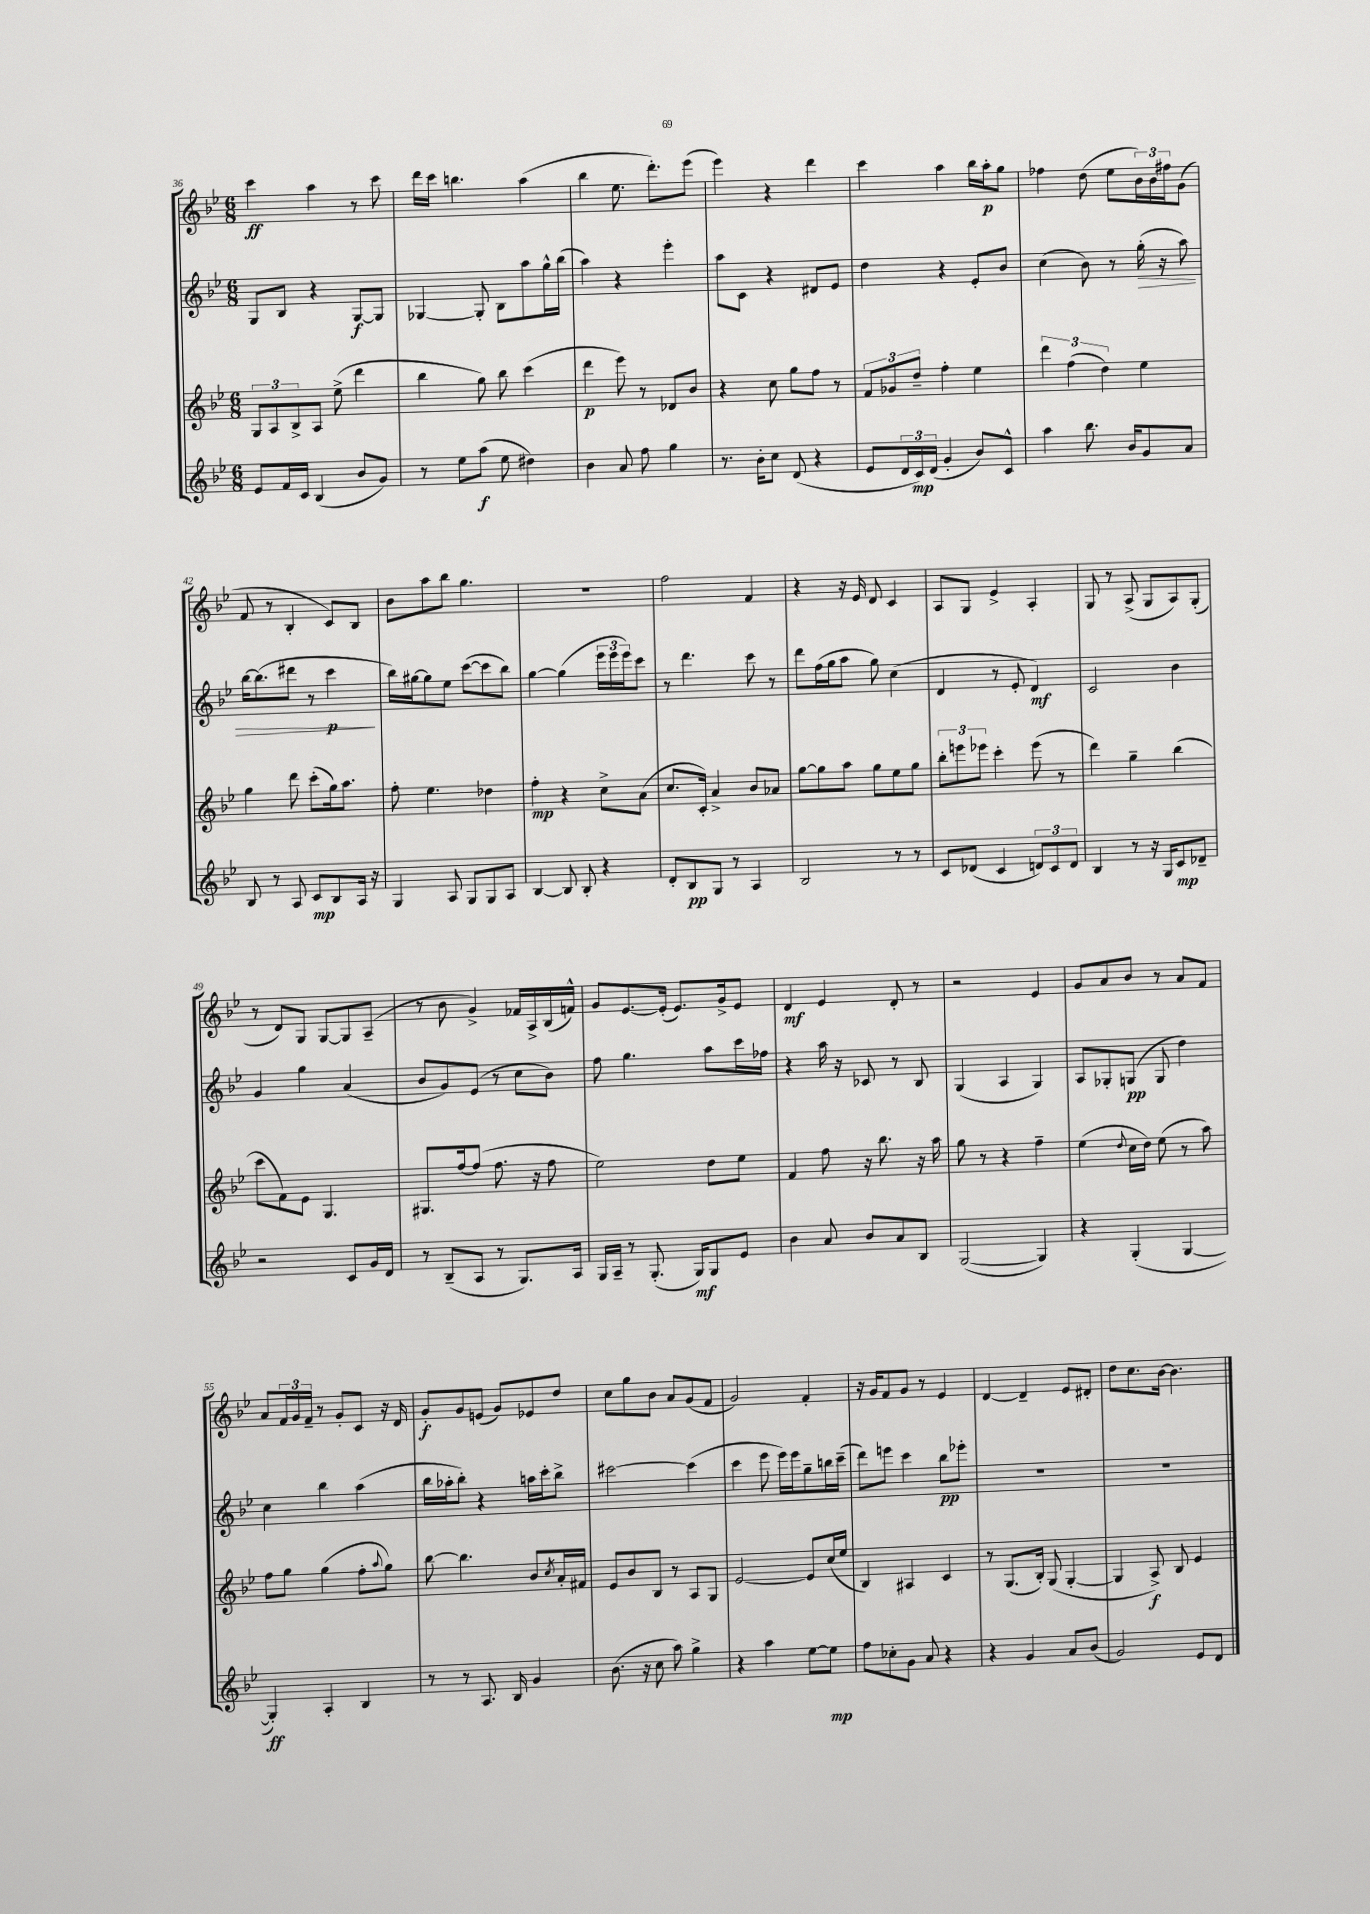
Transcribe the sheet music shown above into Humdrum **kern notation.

**kern	**kern	**kern	**kern
*staff4	*staff3	*staff2	*staff1
*clefG2	*clefG2	*clefG2	*clefG2
*k[b-e-]	*k[b-e-]	*k[b-e-]	*k[b-e-]
*M6/8	*M6/8	*M6/8	*M6/8
8e-	12G	8G	4ccc
.	12A	.	.
16f	.	8B-	.
.	12B-^	.	.
16c	.	.	.
(4B-	8A	4r	4aa
.	(8ee-^	.	.
8b-	4ddd	[8G	8r
8g)	.	8G]	8ccc
=	=	=	=
8r	4bb-	[4G-	16ddd
.	.	.	16ccc
8ee-	.	.	4.bb
(8aa	8gg)	8G-']	.
8ee-	8bb-	8B-	.
4dd#)	(4ccc	8aa	(4aa
.	.	16gg^^	.
.	.	(16bb-	.
=	=	=	=
4b-	4ddd	4aa)	4bb-
8a	8eee-)	4r	8.ee-
8ff	8r	.	.
.	.	.	8.ddd')
4gg	8d-	4eee-'	.
.	8b-	.	(8eee-
=	=	=	=
8.r	4r	8aa	4eee-)
.	.	8c	.
16b-'	.	.	.
8cc	8cc	4r	4r
(8d	8gg	.	.
4r	8ff	8d#	4ddd
.	8r	8e-	.
=	=	=	=
8e-	12f	4dd	4ccc
.	12g-	.	.
24d	.	.	.
24c)	12dd~	.	.
(24d	.	.	.
4g'	4ff'	4r	4aa
8b-)	4ee-	8e-'	16bb-
.	.	.	16aa'
8c^^	.	8b-	8gg
=	=	=	=
4aa	6ddd	(4cc	4ff-
.	(6ff	.	.
8.bb-	.	8b-)	(8dd
.	6dd)	.	.
.	.	8r	8ee-
16b-	.	.	.
8g	4ee-	(16gg'	24b-)
.	.	.	24b-
.	.	16r	.
.	.	.	24ff#
8a	.	8aa)	(8g
=	=	=	=
8B-	4gg	[16bb-	8f
.	.	(8.bb-]	.
8r	.	.	8r
8A	8ddd	8ddd#	4B-'
8c	(8ccc'	8r	.
8B-	16gg)	4ccc	8c)
.	8.aa	.	.
16A	.	.	8B-
16r	.	.	.
=	=	=	=
4G	8ff'	16bb-)	8b-
.	.	[16gg#	.
.	4.ee-	8gg#]	8aa
8A	.	8ee-	8bb-
8G	.	([8ccc	4.gg
8G	4dd-	8ccc]	.
8A	.	8bb-)	.
=	=	=	=
[4B-	4ff'	[4gg	2.r
8B-]	4r	(4gg]	.
8B-'	.	.	.
4r	8cc^	24eee-	.
.	.	24eee-	.
.	.	24eee-)	.
.	(8a	8ccc	.
=	=	=	=
8d'	8.cc	8r	2ff
8B-	.	4.ddd	.
.	16c')	.	.
8G	4a^	.	.
8r	.	.	.
4A	8b-	8ccc	4f
.	8a-	8r	.
=	=	=	=
2B-	[8gg	8ddd	4r
.	8gg]	(16ff	.
.	.	16gg	.
.	8aa	8aa	16r
.	.	.	16e-
.	8gg	8gg)	8d
8r	8ee-	(4cc	4c
8r	8gg	.	.
=	=	=	=
8c	12bb-'	4d	8A
.	12eee	.	.
(8d-	.	.	8G
.	12eee-	.	.
4c	4ccc'	8r	4e-^
.	.	8e-'	.
12d)	(8eee-	4d)	4A'
12c	.	.	.
.	8r	.	.
12d	.	.	.
=	=	=	=
4B-	4ddd)	2c	8G
.	.	.	8r
8r	4gg~	.	(8A^
16r	.	.	8G
16G	.	.	.
8c	(4bb-	4b-	8A)
8d-~	.	.	(8G'
=	=	=	=
2r	8ccc	4g	8r
.	8f)	.	8d)
.	8e-	4gg	8G
.	4.G	.	[8G
8c	.	(4a	8G]
16g	.	.	(8A~
16d	.	.	.
=	=	=	=
8r	8.G#	8b-	8r
(8B-~	.	8g)	8b-
.	[16ff	.	.
8A	(8ff]	(8e-	4g^)
8r	8.ff	8r	.
8.G)	.	8cc	16f-
.	16r	.	16A^
.	8ff	8b-)	(16B-
16A	.	.	16f^^)
=	=	=	=
16G	2ee-)	8ff	8g
16A~	.	.	.
8r	.	4.gg	[8.e-
(8.G'	.	.	.
.	.	.	(16e-']
.	.	.	8.e-)
16G)	.	.	.
8G	8dd	8aa	.
.	.	.	16g^
8e-	8ee-	16ccc	8e-
.	.	16ff-	.
=	=	=	=
4b-	4f	4r	4d
8a	8ff	16aa	4e-
.	.	16r	.
8b-	16r	8c-	.
.	8.bb-	.	.
8a	.	8r	8d'
8B-	16r	8B-	8r
.	16aa	.	.
=	=	=	=
([2G	8gg	(4G	2r
.	8r	.	.
.	4r	4A	.
4G])	4ff~	4G)	4e-
=	=	=	=
4r	(4ee-	8A	8g
.	.	8G-'	8a
.	8qqdd	.	.
(4G'	16cc	(8G	8b-
.	16dd)	.	.
.	(8ee-	8G	8r
[4G	8r	4dd)	8a
.	8aa)	.	8f
=	=	=	=
4G'])	8ff	4cc	8a
.	8gg	.	24f
.	.	.	24g
.	.	.	24f~
4A'	(4gg	4bb-	8r
.	.	.	8g'
4B-	8ff'	(4aa	8c
.	8qqaa	.	.
.	8gg)	.	16r
.	.	.	16d
=	=	=	=
8r	[8bb-	16bb-	8g'
.	.	16aa-'	.
8r	4.bb-]	8bb-')	8g
8.A	.	4r	(8e
.	.	.	8g)
16B-	.	.	.
4g	8b-	16aa	8e-
.	.	16ccc'	.
.	8qcc	.	.
.	16a'	8bb-^	8dd
.	16f#	.	.
=	=	=	=
(8.b-	8e-	[2ccc#	8cc
.	8b-	.	8gg
16r	.	.	.
8cc	8B-	.	8b-
8aa)	8r	.	8a
4gg^	8A	(4ccc#]	(8g
.	8G	.	8f
=	=	=	=
4r	[2e-	4ccc	2g)
4aa	.	8eee-	.
.	.	16eee-)	.
.	.	16eee-	.
[8ee-	8e-]	8gg~	4f'
8ee-]	(16cc	16bb	.
.	16ee-	(16ccc~	.
=	=	=	=
8ff	4B-)	8ddd)	16r
.	.	.	16g
8cc-'	.	8eee	8f
8g	4A#	4ccc	8g
8a	.	.	8r
4r	4c	8bb-	4e-
.	.	8eee-'	.
=	=	=	=
4r	8r	2.r	[4d
.	(8.G	.	.
4g	.	.	4d~]
.	16B-')	.	.
.	(8G	.	.
8a	[4G'	.	8e-
(8b-	.	.	8d#'
=	=	=	=
2g)	4G]	2.r	8dd
.	.	.	8.cc
.	8A^)	.	.
.	.	.	[16b-
.	8B-	.	4.b-]
8e-	4e-	.	.
8d	.	.	.
==	==	==	==
*-	*-	*-	*-
